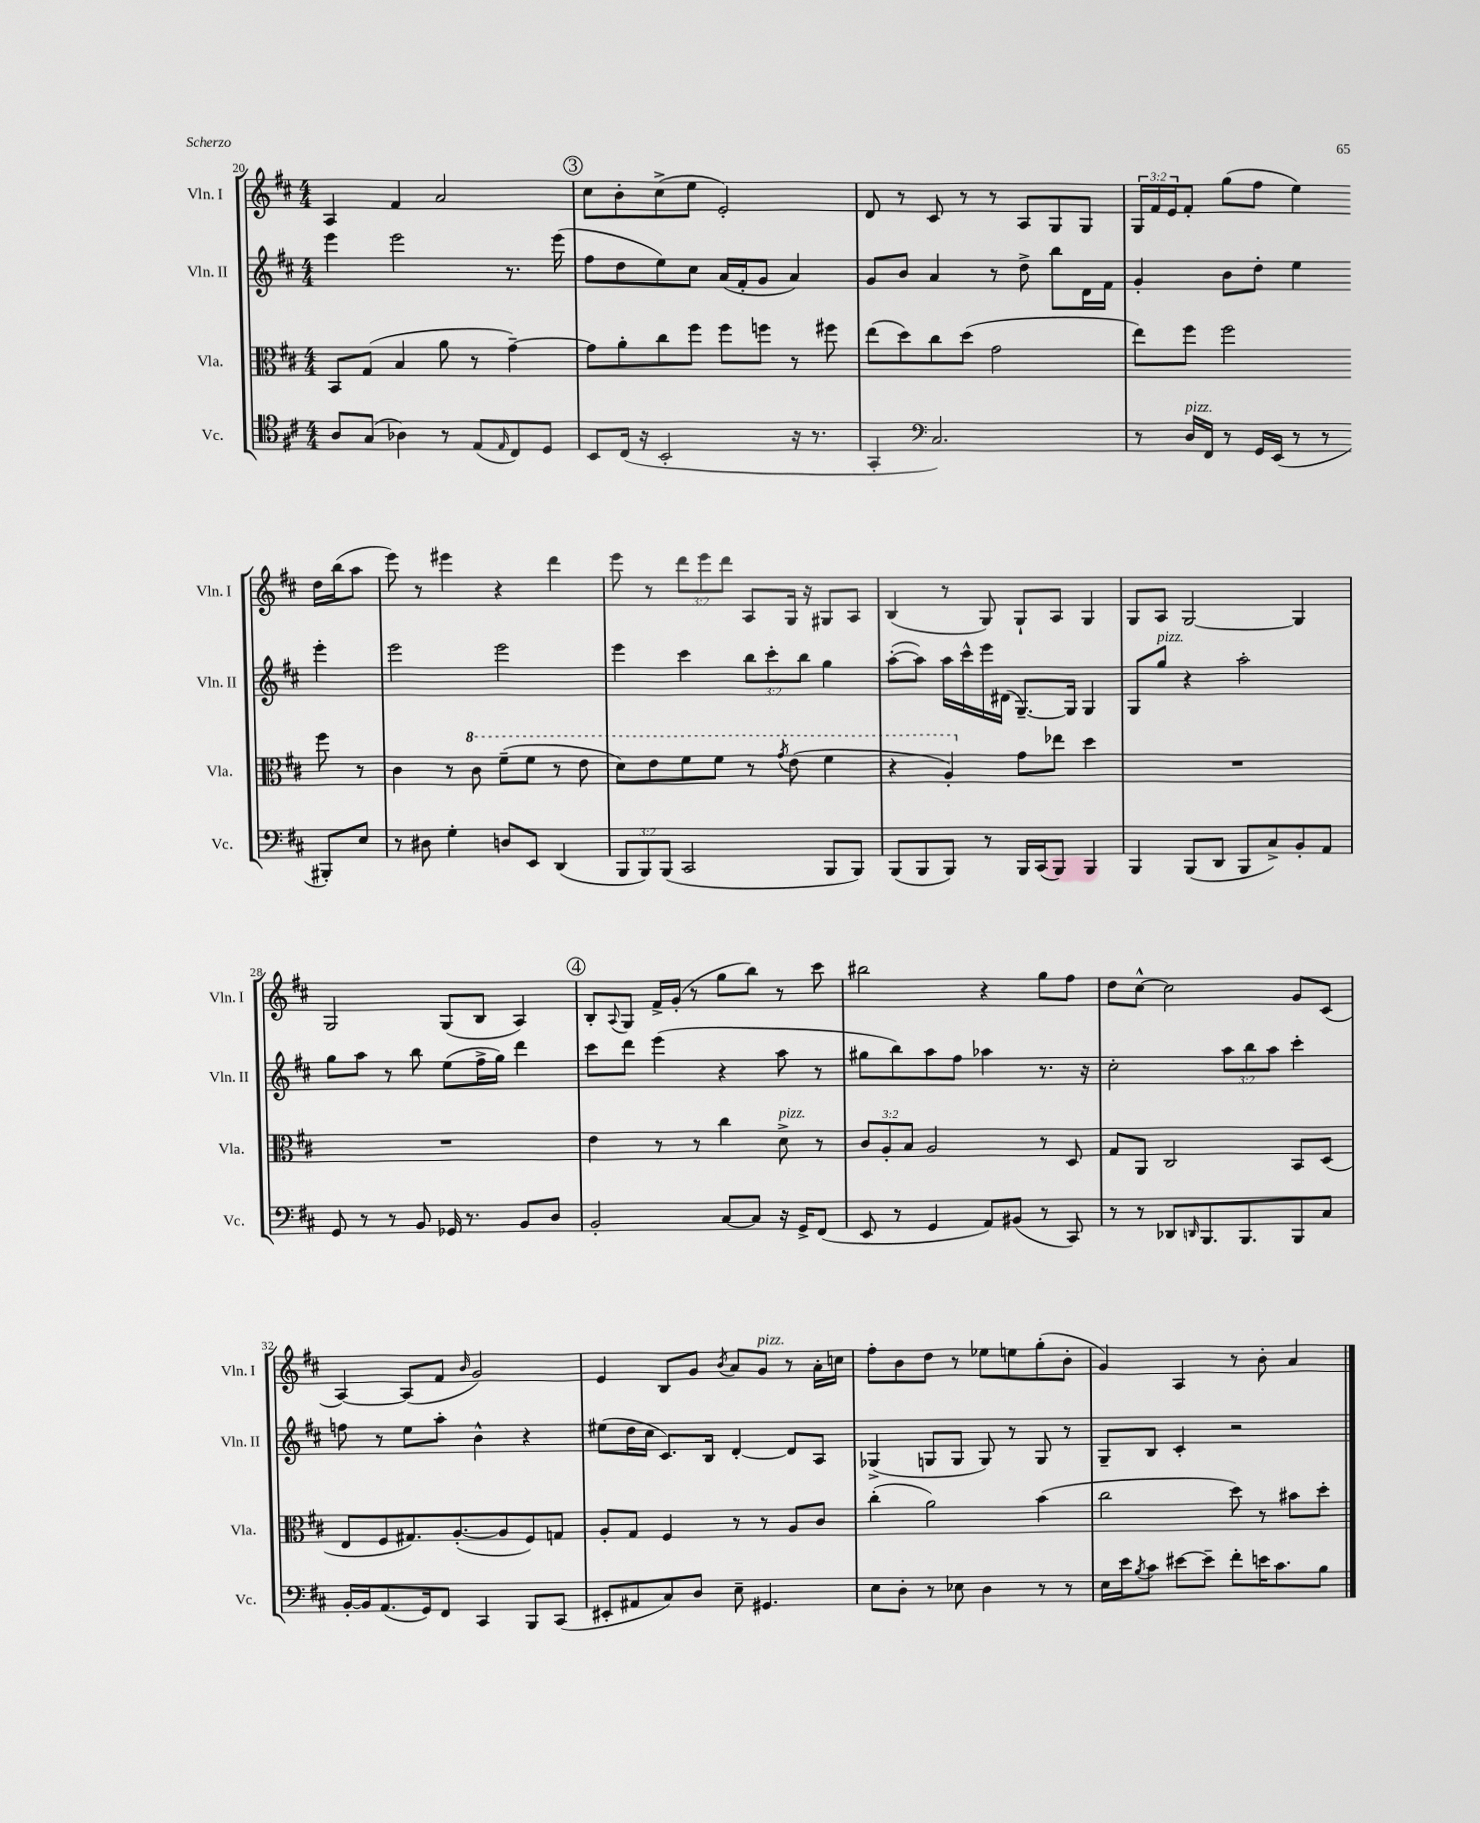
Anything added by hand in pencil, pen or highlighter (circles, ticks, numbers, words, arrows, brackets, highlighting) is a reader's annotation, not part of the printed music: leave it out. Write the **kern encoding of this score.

**kern	**kern	**kern	**kern
*part4	*part3	*part2	*part1
*staff4	*staff3	*staff2	*staff1
*I"Vc.	*I"Vla.	*I"Vln. II	*I"Vln. I
*I'Vc.	*I'Vla.	*I'Vln. II	*I'Vln. I
*clefC4	*clefC3	*clefG2	*clefG2
*k[f#c#]	*k[f#c#]	*k[f#c#]	*k[f#c#]
*M4/4	*M4/4	*M4/4	*M4/4
=20	=20	=20	=20
8A/L	8BB/L	4eee\	4A/
(8G/J	(8G/J	.	.
4A-X\)	4B/	2eee\	4f#/
8r	8a\	.	2a/
(8E/L	8r	.	.
16qqE/	.	.	.
8C#/)	[4g~\)	8.r	.
8D/J	.	.	.
.	.	(16eee\	.
!!LO:REH:place=s1:t=3
=21	=21	=21	=21
8BB/L	8g\L]	8ff#\L	8cc#\L
(16C#/Jk	8a'\	8dd\	8b'\
16r	.	.	.
2BB'/	8cc#\	8ee\)	(8cc#^\
.	8ff#\J	8cc#\J	8ee\J
.	8ff#\L	(16a/LL	2e'/)
.	.	16f#'/J	.
.	8ffn\J	8g/J	.
16r	8r	4a/)	.
8.r	.	.	.
.	8ff#X\	.	.
=22	=22	=22	=22
4GG'/	(8ee\L	8g/L	8d/
.	8dd\)	8b/J	8r
*clefF4	*	*	*
2.C#/)	8cc#\	4a/	8c#/
.	(8dd\J	.	8r
.	2g\	8r	8r
.	.	8dd^\	8A/L
.	.	8bb\L	8G/
.	.	16d\L	8G/J
.	.	16f#\JJ	.
=23	=23	=23	=23
8r	8ee\L)	4g'/	24G/LL
.	.	.	24f#/
.	.	.	24e/J
!LO:TX:a:i:t=pizz.	!	!	!
16D/LL	8ff#\J	.	8f#'/J
16FF#/JJ	.	.	.
8r	2ff#\	8b\L	(8gg\L
16GG/LL	.	8dd'\J	8ff#\J
(16EE/JJ	.	.	.
8r	.	4ee\	4ee\)
8r	.	.	.
8BBB#X'/L)	8ff#\	4eee'\	16dd\LL
.	.	.	(16bb\J
8E/J	8r	.	8aa\J
!!LO:LB:g=z
=24	=24	=24	=24
8r	4c#\	2eee\	8eee\)
8D#X\	.	.	8r
4G'\	8r	.	4eee#X\
*	*8va	*	*
.	8cc#\	.	.
8Dn/L	(8ff#~\L	2eee\	4r
8EE/J	8ff#\J	.	.
(4DD/	8r	.	4ddd\
.	8ee\	.	.
=25	=25	=25	=25
12BBB/L	8dd\L)	4eee\	8eee\
12BBB/)	.	.	.
.	8ee\	.	8r
(12BBB/J	.	.	.
2CC#/	8ff#\	4ccc#\	12ddd\L
.	.	.	12eee\
.	8ff#\J	.	.
.	.	.	12ddd\J
.	8r	12bb\L	8A/L
.	.	12ccc#'\	.
.	8qgg/	.	.
.	(8ee\	.	16G/Jk
.	.	12bb\J	.
.	.	.	16r
8BBB/L	4ff#\	4gg\	8G#X/L
8BBB/J)	.	.	8A/J
=26	=26	=26	=26
(8BBB/L	4r	([8aa'\L	(4B/
8BBB/	.	8aa\J])	.
8BBB/J)	4a'/)	16aa\LL	8r
.	.	16ccc#^^\	.
8r	.	16eee\	8G/)
.	.	(16d#X\JJ	.
*	*X8va	*	*
16BBB/LL	8g\L	[8.G~/L)	8G`/L
(16CC#/J	.	.	.
8BBB/J)	8ee-X\J	.	8A/J
.	.	16G/Jk]	.
4BBB/	4dd\	4G/	4G/
=27	=27	=27	=27
4BBB/	1r	8G/L	8G/L
!	!	!LO:TX:a:i:t=pizz.	!
.	.	8gg/J	8A/J
(8BBB/L	.	4r	[2G/
8DD/J	.	.	.
8BBB/L	.	2aa'\	.
8C#^/)	.	.	.
8BB'/	.	.	4G/]
8AA/J	.	.	.
!!LO:LB:g=z
=28	=28	=28	=28
8GG/	1r	8gg\L	2G/
8r	.	8aa\J	.
8r	.	8r	.
8BB/	.	8bb\	.
16GG-X/	.	(8ee\L	(8G/L
8.r	.	.	.
.	.	16ff#^\L	8B/J
.	.	16gg\JJ)	.
8BB/L	.	4ddd\	4A/)
8D/J	.	.	.
!!LO:REH:place=s1:t=4
=29	=29	=29	=29
2BB'/	4e\	8ccc#\L	8B'/L
.	.	.	8qqA/
.	.	8ddd\J	8G/J
.	8r	(4eee\	16f#^/LL
.	.	.	(16g'/JJ
.	8r	.	8r
[8C#/L	4cc#\	4r	8gg\L
8C#/J]	.	.	8bb\J)
!	!LO:TX:a:i:t=pizz.	!	!
16r	8d^\	8aa\	8r
16GG^/KL	.	.	.
(8FF#/J	8r	8r	8ccc#\
=30	=30	=30	=30
8EE/	12c#/L	8gg#X\L	2bb#X\
.	12A'/	.	.
8r	.	8bb\)	.
.	12B/J	.	.
4GG/	2A/	8aa\	.
.	.	8ff#\J	.
8AA/L)	.	4aa-X\	4r
(8BB#X/J	.	.	.
8r	8r	8.r	8gg\L
8CC#/)	8D/	.	8ff#\J
.	.	16r	.
=31	=31	=31	=31
8r	8G/L	2cc#'\	8dd\L
8r	8AA/J	.	[8cc#^^\J
8DD-X/L	2C#/	.	2cc#\]
16qqDDn/	.	.	.
8.BBB/	.	.	.
.	.	12aa\L	.
8.BBB/	.	.	.
.	.	12bb\	.
.	.	12aa\J	.
8BBB/	8BB/L	4ccc#'\	8g/L
8C#/J	(8D/J	.	(8c#/J
!!LO:LB:g=z
=32	=32	=32	=32
[16BB'/LL	8E/L	8ffn\	[4A/)
16BB/J]	.	.	.
(8.AA/	8F#/	8r	.
.	8.G#X/)	8ee\L	(8A/L]
16GG/k)	.	.	.
8FF#/J	.	8aa'\J	8f#/J
.	([8.A'/	.	.
.	.	.	16qqb/
4CC#/	.	4b^^\	2g/)
.	8A/]	.	.
8BBB/L	8F#/)	4r	.
(8CC#/J	8Gn/J	.	.
=33	=33	=33	=33
8EE#X'/L	8A'/L	(8ee#X\L	4e/
8AA#X/	8G/J	16dd\L	.
.	.	16cc#\JJ	.
8C#/)	4F#/	8.c#/L)	8B/L
8D/J	.	.	8g/J
.	.	16B/Jk	.
.	.	.	8qb/
8E~\	8r	[4d'/	8a/L
!	!	!	!LO:TX:a:i:t=pizz.
4.GG#X/	8r	.	8g/J
.	8A/L	8d/L]	8r
.	8c#/J	8A/J	16a'\LL
.	.	.	16ccn\JJ
=34	=34	=34	=34
8E\L	(4cc#'\	(4G-X^/	8ff#'\L
8D'\J	.	.	8b\
8r	2a\)	8Gn/L	8dd\J
8E-X\	.	8G/J	8r
4D\	.	8G/)	8ee-X\L
.	.	8r	8een\
8r	(4b\	8G/	(8gg'\
8r	.	8r	8b'\J
=35	=35	=35	=35
16E\LL	2cc#\	8G~/L	4g/)
16e\J	.	.	.
8qB/	.	.	.
8c#\J	.	8B/J	.
[8e#X\L	.	4c#'/	4A/
8e#~\J]	.	.	.
8f#'\L	8dd\)	2r	8r
16en\K	8r	.	8b'\
8.c#\	.	.	.
.	8b#X\L	.	4a/
8B\J	8dd'\J	.	.
==	==	==	==
*-	*-	*-	*-
